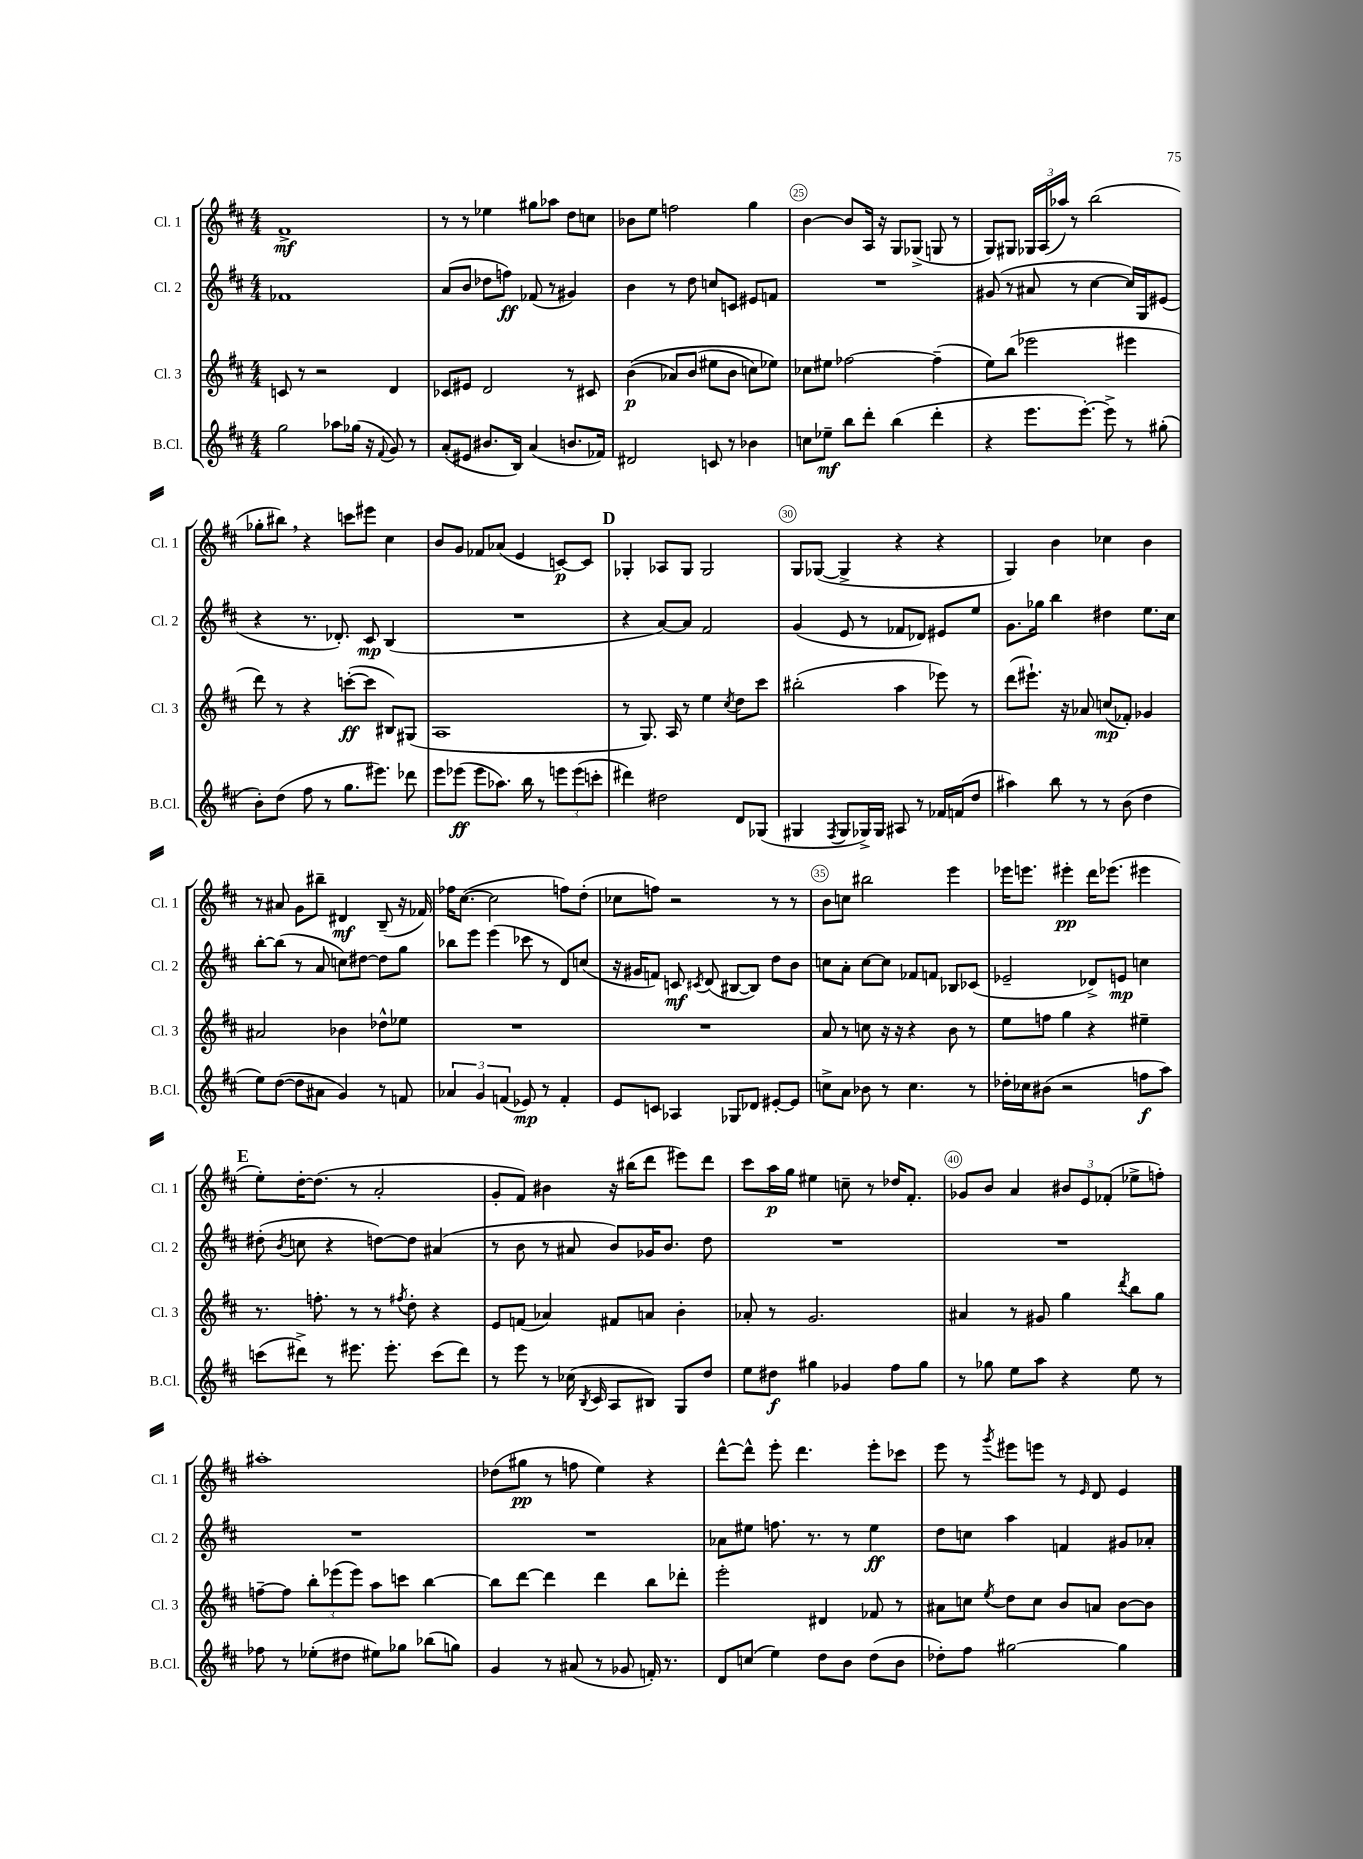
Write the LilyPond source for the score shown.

<<
\new StaffGroup <<
\new Staff = "s0" \with { instrumentName = "Cl. 1" shortInstrumentName = "Cl. 1" } {
    \clef treble \key d \major \numericTimeSignature \time 4/4
    \autoBeamOff fis'1->\mf |
    r8 r8 ees''4 gis''8[ aes''8] d''8[ c''8] |
    bes'8[ e''8] f''2 g''4 |
    b'4~ b'8[ a16] r16 g8[ ges8]->( g8 r8 |
    g8[) gis8] \tuplet 3/2 { ges16[ a16( aes''16]) } r8 b''2( |
    ges''8[-. bis''8]) \breathe r4 c'''8[ eis'''8] cis''4 |
    b'8[ g'8] fes'8[ aes'8]( e'4 c'8[~\p) c'8] |
    \mark \markup { \bold "D" } ges4-. aes8[ ges8] ges2 |
    g8[ ges8]~( ges4-> r4 r4 |
    g4) b'4 ces''4 b'4 |
    r8 ais'8 g'8[ bis''8]-- dis'4\mf b8--( r16 fes'16) |
    fes''16[ cis''8.]~( cis''2 f''8[) d''8]-.( |
    ces''8[ f''8]) r2 r8 r8 |
    b'8[ c''8] bis''2 e'''4 |
    ees'''16[ e'''8.] eis'''4-.\pp d'''16[ ees'''8.]( eis'''4 |
    \mark \markup { \bold "E" } e''8[-.) d''16~-. d''8.]( r8 a'2-. |
    g'8[-. fis'8]) bis'4 r16 bis''16[( d'''8] eis'''8[) d'''8] |
    cis'''8[ a''16\p g''16] eis''4 c''8-- r8 des''16[ fis'8.]-. |
    ges'8[ b'8] a'4 \tuplet 3/2 { bis'8[ e'8 fes'8]-.( } ees''8[-> f''8]-.) |
    ais''1-. |
    des''8[( gis''8]\pp r8 f''8 e''4) r4 |
    d'''8[~-^ d'''8]-^ e'''8-. d'''4. e'''8[-. ces'''8] |
    e'''8 r8 \acciaccatura { g'''8 } eis'''8[ e'''8] r8 \grace { e'16 } d'8 e'4 \bar "|." |
}
\new Staff = "s1" \with { instrumentName = "Cl. 2" shortInstrumentName = "Cl. 2" } {
    \clef treble \key d \major \numericTimeSignature \time 4/4
    \autoBeamOff fes'1 |
    a'8[( b'8] des''8[ f''8]\ff) fes'8( r8 gis'4) |
    b'4 r8 d''8 c''8[ c'8] eis'8[ f'8] |
    R1 |
    gis'8( r8 ais'8 r8 cis''4~ cis''16[) g16 eis'8]( |
    r4 r8. des'8.-.) cis'8\mp b4( |
    R1 |
    \mark \markup { \bold "D" } r4 a'8[~) a'8] fis'2 |
    g'4( e'8 r8 fes'8[ des'8]) eis'8[ e''8] |
    g'8.[ ges''16] b''4 dis''4 e''8.[ cis''16] |
    b''8[~-. b''8]( r8 a'8 c''8[) dis''8]~ dis''8[ g''8] |
    bes''8[ e'''8] e'''4( ces'''8 r8 d'8[) c''8]( |
    r16 gis'16[ f'8]) c'8\mf \acciaccatura { cis'8 } d'8( bis8[~ bis8]) d''8[ b'8] |
    c''8[ a'8]-. c''8[~ c''8] fes'8[ f'8] bes8[ ces'8]( |
    ees'2-- des'8[->) e'8]\mp c''4 |
    \mark \markup { \bold "E" } dis''8-.( \acciaccatura { b'8 } c''8 r4 d''8[~) d''8] ais'4( |
    r8 b'8 r8 ais'8 b'8[) ges'16 b'8.] d''8 |
    R1 |
    R1 |
    R1 |
    R1 |
    aes'8[ eis''8] f''8. r8. r8 eis''4\ff |
    d''8[ c''8] a''4 f'4 gis'8[ aes'8]-. \bar "|." |
}
\new Staff = "s2" \with { instrumentName = "Cl. 3" shortInstrumentName = "Cl. 3" } {
    \clef treble \key d \major \numericTimeSignature \time 4/4
    \autoBeamOff c'8 r8 r2 d'4 |
    ces'8[ eis'8] d'2 r8 cis'8 |
    b'4\p(\( aes'8[) b'8]( eis''8[ b'8] c''8[) ees''8]\) |
    ces''8[ eis''8] fes''2~ fes''4--( |
    e''8[) b''8]( ees'''2 eis'''4 |
    d'''8) r8 r4 c'''8[~-.\ff( c'''8] bis8[) gis8]( |
    a1 |
    \mark \markup { \bold "D" } r8 g8.) a16 r8 e''4 \acciaccatura { cis''8 } d''8[ cis'''8] |
    bis''2-.( a''4 ees'''8) r8 |
    d'''8[( eis'''8.]-!) r16 aes'8 c''8[\mp( fes'8]-.) ges'4 |
    ais'2 bes'4 des''8[-^ ees''8] |
    R1 |
    R1 |
    a'8 r8 c''8 r16 r16 r4 b'8 r8 |
    e''8[ f''8] g''4 r4 eis''4-- |
    \mark \markup { \bold "E" } r8. f''8.-. r8 r8 \acciaccatura { fis''8 } d''8-. r4 |
    e'8[ f'8]( aes'4) fis'8[ a'8] b'4-. |
    aes'8-. r8 g'2. |
    ais'4 r8 gis'8 g''4 \acciaccatura { d'''8 } b''8[ g''8] |
    f''8[~-- f''8] \tuplet 3/2 { b''8[-. ees'''8( ees'''8]) } a''8[ c'''8] b''4~ |
    b''8[ d'''8]~ d'''4 d'''4 b''8[ des'''8]-. |
    e'''2-. dis'4 fes'8 r8 |
    ais'8[ c''8] \acciaccatura { e''8 } d''8[ c''8] b'8[ a'8] b'8[~ b'8] \bar "|." |
}
\new Staff = "s3" \with { instrumentName = "B.Cl." shortInstrumentName = "B.Cl." } {
    \clef treble \key d \major \numericTimeSignature \time 4/4
    \autoBeamOff g''2 aes''8[ ges''16]( r16 \appoggiatura { fis'8 } g'8) r8 |
    a'8[-.( eis'8] bis'8.[ b16]) a'4( b'8.[ fes'16]) |
    dis'2 c'8 r8 bes'4 |
    c''8[ ees''8]--\mf b''8[ d'''8]-. b''4( d'''4-. |
    r4 e'''8.[ e'''8.]~-.) e'''8-> r8 gis''8-.( |
    b'8[-.) d''8]( fis''8 r8 g''8.[ eis'''8.]) des'''8 |
    e'''8[ ees'''8]\ff( ees'''8[ aes''8.]) b''16 r8 \tuplet 3/2 { e'''8[ e'''8( c'''8]-. } |
    \mark \markup { \bold "D" } dis'''4) dis''2 d'8[ ges8]( |
    gis4 \acciaccatura { fis8 } gis8[ ges16->) ges16] ais8 r8 fes'16[ f'16( d''8] |
    ais''4) b''8 r8 r8 b'8( d''4 |
    e''8[) d''8]~( d''8[ ais'8] g'4) r8 f'8 |
    \tuplet 3/2 { aes'4 g'4 f'4( } ees'8\mp) r8 f'4-. |
    e'8[ c'8] aes4 ges8[ des'8] eis'8[~-. eis'8] |
    c''8[-> a'8] bes'8 r8 c''4. r8 |
    des''16[-. ces''16 bis'8]( r2 f''8[\f a''8]) |
    \mark \markup { \bold "E" } c'''8[( dis'''8]->) r8 eis'''8. eis'''8.-. c'''8[( dis'''8]) |
    r8 e'''8 r8 ces''16( \acciaccatura { b8 } cis'16 a8[ bis8]) g8[ d''8] |
    e''8[ dis''8]\f gis''4 ges'4 fis''8[ gis''8] |
    r8 ges''8 e''8[ a''8] r4 e''8 r8 |
    fes''8 r8 ees''8[-.( dis''8] eis''8[) ges''8] bes''8[( g''8]) |
    g'4 r8 ais'8( r8 ges'8 f'16-.) r8. |
    d'8[ c''8]( e''4) d''8[ b'8] d''8[( b'8] |
    des''8[-.) fis''8] gis''2~ gis''4 \bar "|." |
}
>>
>>
\layout { \context { \Score currentBarNumber = #22 \override BarNumber.break-visibility = ##(#f #t #t) barNumberVisibility = #(every-nth-bar-number-visible 5) \override BarNumber.stencil = #(make-stencil-circler 0.1 0.3 ly:text-interface::print) } }
